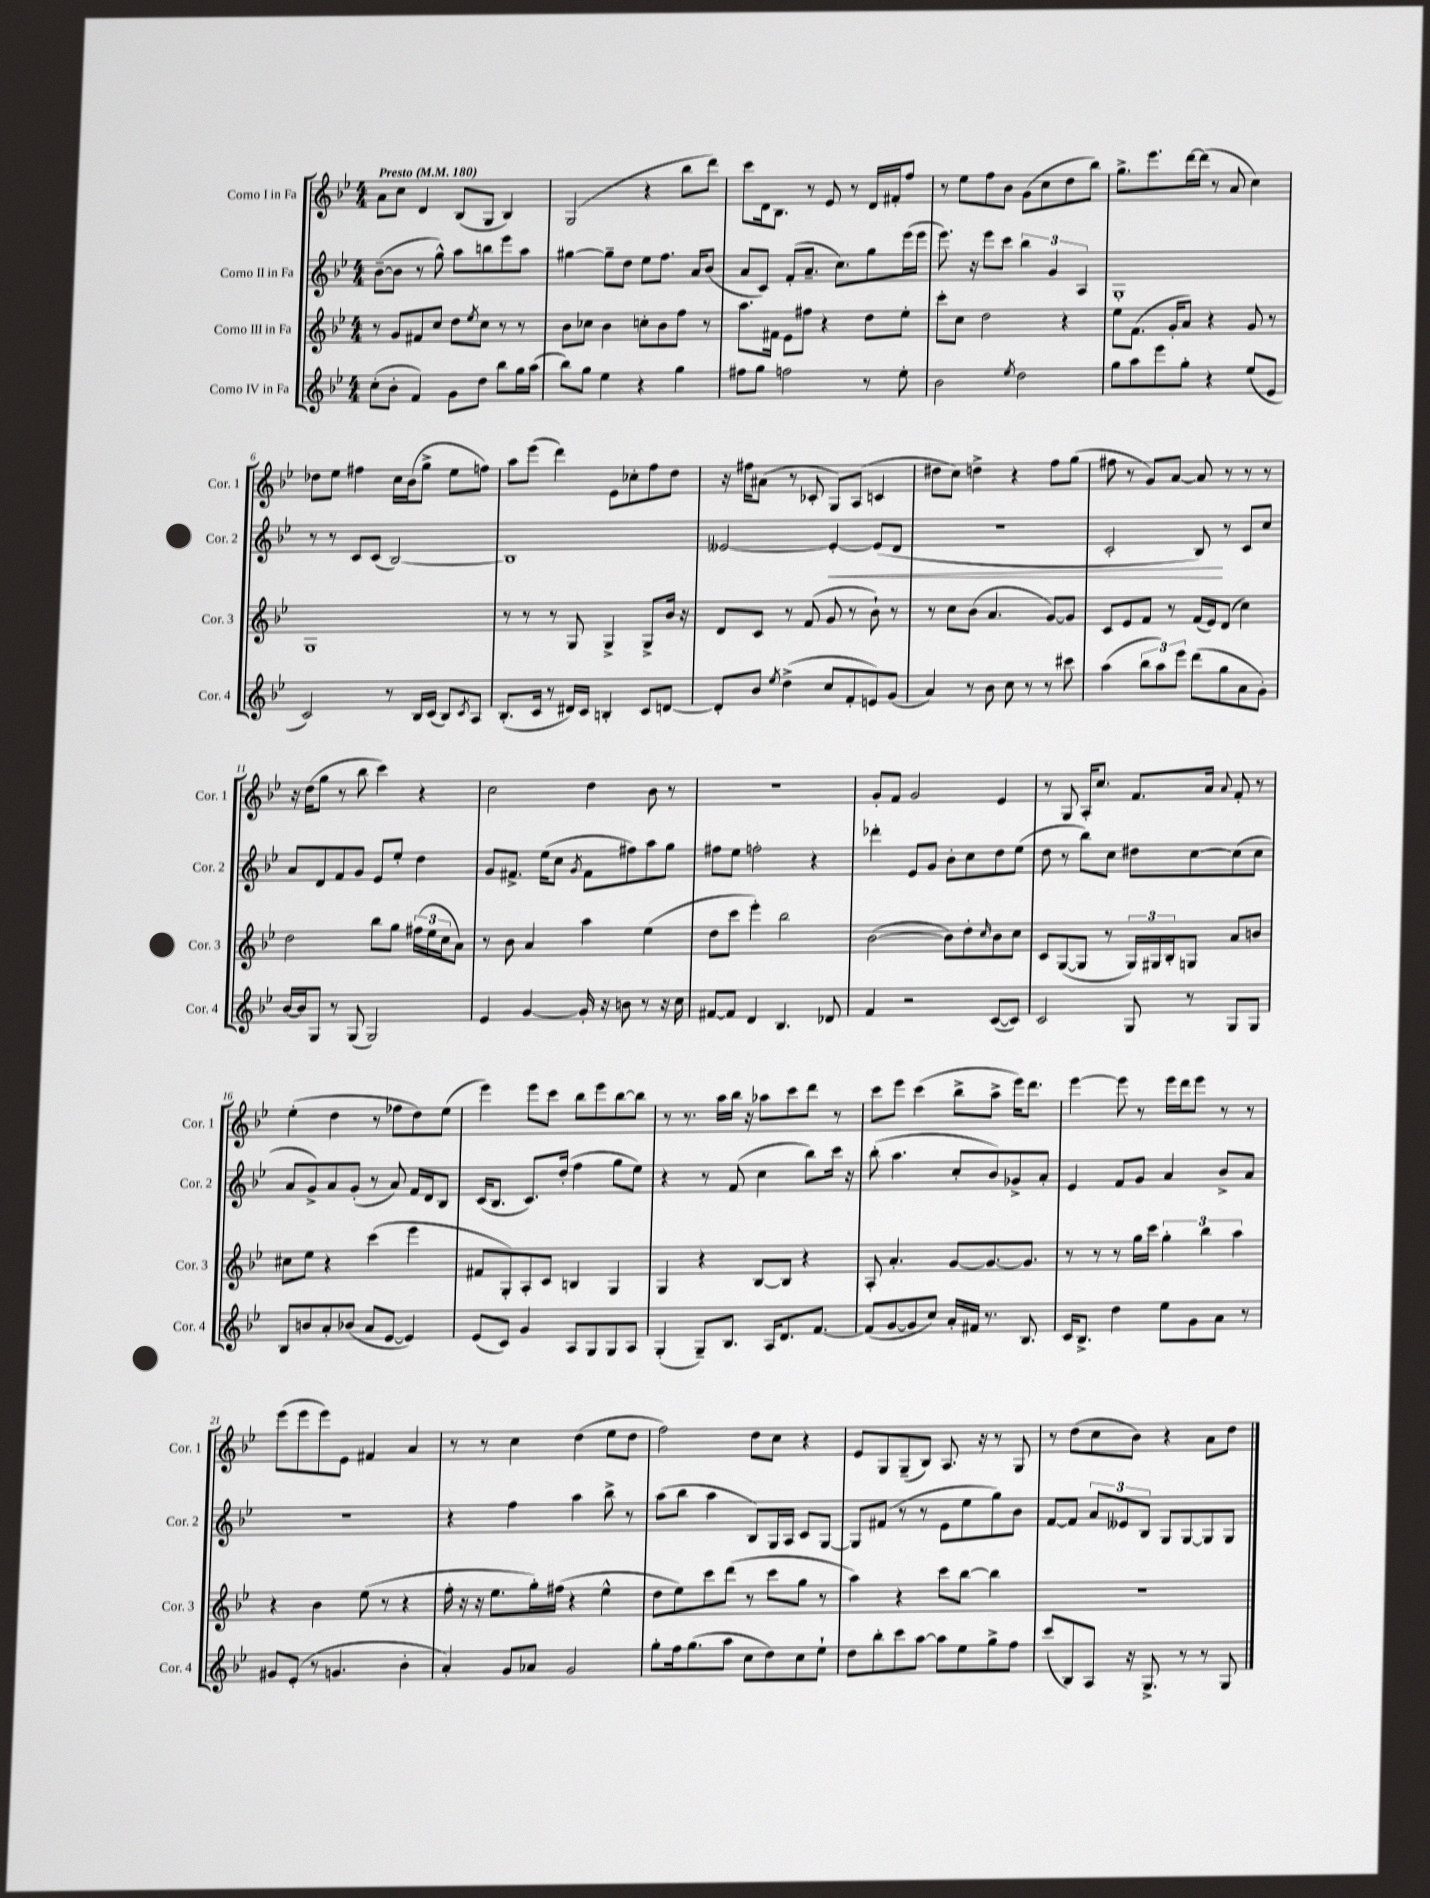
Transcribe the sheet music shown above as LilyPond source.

<<
\new StaffGroup <<
\new Staff = "s0" \with { instrumentName = "Corno I in Fa" shortInstrumentName = "Cor. 1" } {
    \clef treble \key bes \major \numericTimeSignature \time 4/4 \tempo "Presto" 4 = 180
    a'8 c''8 d'4 bes8( g8 bes4) |
    g2( r4 bes''8 d'''8) |
    c'''8 d'16 bes8. r8 ees'8 r8 d'16 fis'16-. f''8 |
    r8 ees''8 f''8 bes'8 g'8( c''8 d''8 bes''8) |
    g''8.-> ees'''8. d'''16~ d'''16( r8 a'8 c''4) |
    des''8 ees''8 fis''4 c''16 bes'16( g''8-> ees''8 f''8) |
    a''8 ees'''8( d'''4) ees'8 ces''8-. f''8 d''8 |
    r16 fis''16 ais'8( r8 ces'8-. g8) a8( c'4 |
    dis''8 c''8) d''4-> r4 f''8 g''8( |
    fis''8 r8 g'8) a'8~ a'8 r8 r8 r8 |
    r16 d''16( g''8 r8 bes''8 c'''4) r4 |
    c''2 d''4 bes'8 r8 |
    r1 |
    g'8-. f'8 g'2 ees'4 |
    r8 g8 a16-. c''8. f'8. a'16 \appoggiatura { a'8 } f'8-. r8 |
    ees''4-.( d''4 r8 fes''8 d''8) ees''8( |
    ees'''4) ees'''8 c'''8 bes''8 ees'''8 bes''8~ bes''8 |
    r8 r8. a''16 bes''16 r16 aes''8 c'''8 d'''8 r8 |
    c'''8 ees'''8 c'''4( bes''8-> a''8-> ees'''16) d'''8. |
    ees'''4~ ees'''8 r8 ees'''16 d'''16 ees'''8 r8 r8 |
    ees'''8( ees'''8 ees'''8) ees'8 fis'4 a'4 |
    r8 r8 c''4 d''4( ees''8 d''8 |
    f''2) d''8 c''8 r4 |
    ees'8 g8 g8--( bes8) a8. r16 r8 g8 |
    r8 d''8( c''8 bes'8) r4 a'8 d''8 \bar "|." |
}
\new Staff = "s1" \with { instrumentName = "Corno II in Fa" shortInstrumentName = "Cor. 2" } {
    \clef treble \key bes \major \numericTimeSignature \time 4/4
    bes'8~--( bes'8 r8 g''8-^) a''8 b''8 ees'''8 a''8 |
    gis''4~ gis''8-- d''8 ees''8 f''8. a'16 bes'8( |
    a'8 c'8) f'8-.( a'8.-- c''8.) g''8 ees'''16( ees'''16 |
    ees'''8.) r16 ees'''8 c'''8 \tuplet 3/2 { bes''4 g'4 a4 } |
    g1-. |
    r8 r8 c'8 c'8( bes2~) |
    bes1 |
    eeses'2~ eeses'4~-.\< eeses'8( d'8 |
    R1 |
    c'2-. bes8\!) r8 c'8 c''8 |
    a'8 d'8 f'8 g'8 ees'8 ees''8-. d''4 |
    g'8 fis'8.-> ees''16( c''8 \acciaccatura { g'8 } fis'8 fis''8) a''8 g''8 |
    fis''8 ees''8 f''2-. r4 |
    des'''4-. ees'8 g'8 bes'8-. c''8 d''8 ees''8( |
    d''8 r8 bes''8) c''8 dis''8 c''8~ c''8( c''8 |
    a'8 g'8->) a'8 g'8-.( r8 a'8) f'16 d'16 bes8 |
    c'16( bes8. c'8.) d''16-.( f''4 g''8 ees''8) |
    r4 r8 f'8( c''4 bes''8) c'''16 r16 |
    bes''8-.( a''4. c''8-. bes'8) ges'8-> a'8-. |
    ees'4 f'8 g'8 a'4 bes'8-> a'8 |
    R1 |
    r4 f''4 a''4 bes''8-> r8 |
    a''8( bes''8 a''4 bes8) g16 a16 c'8 g8~ |
    g8 fis'8( r8 r8 ees'8 ees''8 g''8) bes'8 |
    f'8~ f'8 \tuplet 3/2 { a'8 eeses'8 bes8 } g8 g8~ g8 g8 \bar "|." |
}
\new Staff = "s2" \with { instrumentName = "Corno III in Fa" shortInstrumentName = "Cor. 3" } {
    \clef treble \key bes \major \numericTimeSignature \time 4/4
    r8 g'8 fis'8 c''8 d''8 \acciaccatura { ees''8 } c''8 r8 r8 |
    bes'8 ces''8 bes'4 c''8-. bes'8 f''8 r8 |
    a''8. fis'16 ees'8 fis''8 r4 d''8 ees''8-. |
    c'''8-. c''8 d''2 r4 |
    ees''8 f'8.( g'16-. a'8) r4 g'8 r8 |
    g1 |
    r8 r8 r8 g8 g4-> g8-> bes'16 r16 |
    d'8 c'8 r8 f'8( g'8 r8 bes'8-!) r8 |
    r8 c''8 bes'8( a'4. g'8~) g'8 |
    c'8 ees'8 f'8 r8 f'16( ees'16) d'8( c''4) |
    d''2 bes''8 g''8 \tuplet 3/2 { fis''16( ees''16 c''16 } a'8) |
    r8 bes'8 a'4 a''4 ees''4( |
    d''8 c'''8 ees'''4-.) bes''2 |
    bes'2~( bes'8) d''8-. \grace { c''16 } bes'8 c''8 |
    c'8 g8~( g8 r8 \tuplet 3/2 { g16) gis16 bes16-. } g8 a'8 b'8 |
    cis''8 ees''8 r4 c'''4( ees'''4 |
    fis'8 g8-.) a8-. c'8 b4 g4 |
    g4 r4 bes8~ bes8 r4 |
    a8-. a'4.-. g'8~ g'8.~ g'8. |
    r8 r8 r8 g''16 c'''16 \tuplet 3/2 { g''4-. bes''4 a''4 } |
    r4 bes'4 ees''8( r8 r4 |
    f''16-. r16 r16 ees''8. g''16-.) fis''16( r4 ees''4-^ |
    d''8 ees''8) c'''8 d'''8( r8 c'''8 g''8 r8 |
    a''4) r4 c'''8 bes''8~ bes''4 |
    R1 \bar "|." |
}
\new Staff = "s3" \with { instrumentName = "Corno IV in Fa" shortInstrumentName = "Cor. 4" } {
    \clef treble \key bes \major \numericTimeSignature \time 4/4
    c''8-.( bes'8-. f'4) g'8 d''8 bes''8 g''16 a''16( |
    bes''8) g''8 ees''4 r4 g''4 |
    fis''8 g''8 f''2 r8 ees''8-. |
    bes'2 \acciaccatura { ees''8 } d''2 |
    g''8 a''8 ees'''8 g''8-. r4 ees''8( ees'8 |
    c'2) r8 bes16 c'16( bes8) \acciaccatura { c'8 } a8 |
    bes8.-.( c'16 r8 dis'16) c'16 b4-. c'8 d'8~ |
    d'8-. bes'8 \acciaccatura { ees''8 } d''4->( c''8 f'8-. e'8) g'8( |
    a'4) r8 bes'8 c''8 r8 r8 cis'''8 |
    a''4( \tuplet 3/2 { bes''8 a''8) ees'''8 } d'''8( g''8 a'8 g'8-.) |
    bes'16~ bes'16 g8 r8 g8( g2) |
    ees'4 g'4~ g'16-. r16 b'8 r8 r16 c''16 |
    fis'8~ fis'8 d'4 bes4. des'8 |
    f'4 r2 c'8~( c'8) |
    c'2 g8 r8 g8 g8 |
    bes8 b'8 a'8-. bes'8( a'8 ees'8~ ees'4) |
    ees'8( c'8) g'4 a8 g8 g8 a8 |
    g4-.( g8--) bes8. a16 d'8. f'8.~ |
    f'8( g'8~ g'8 c''8) a'16-. fis'16 r8. bes8. |
    c'16 bes8.-> d''4 ees''8 g'8 a'8 r8 |
    gis'8 ees'8-.( r8 g'4. bes'4-. |
    a'4-.) g'8 aes'8 g'2 |
    g''8-. f''16 g''8.( a''8 c''8 d''8) c''8 ees''8-! |
    d''8 bes''8-. c'''8 a''8~ a''8 ees''8 g''8-> f''8 |
    c'''8( bes8) a8 r16 g8.-> r8 r8 g8 \bar "|." |
}
>>
>>
